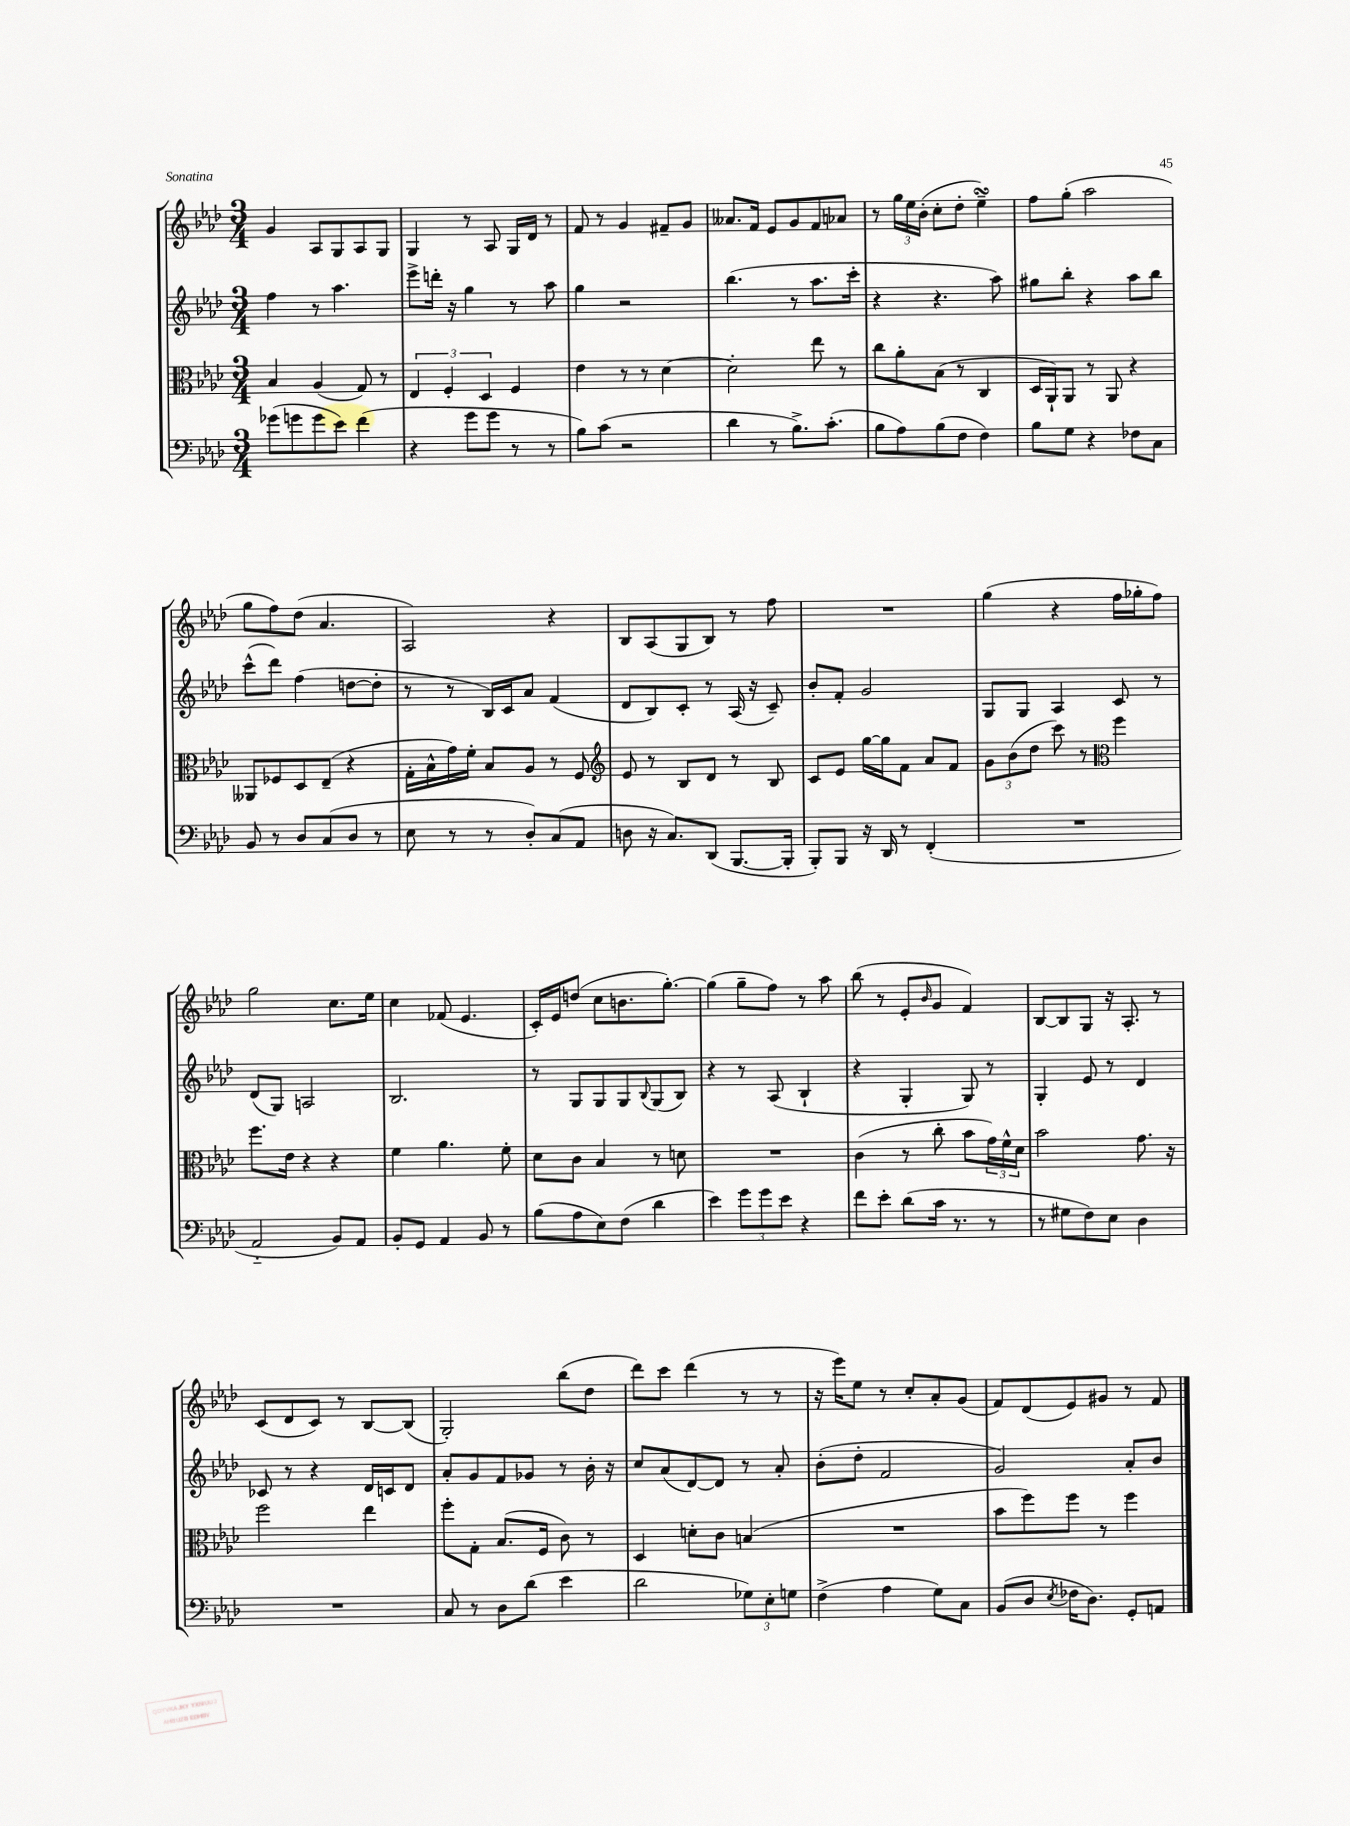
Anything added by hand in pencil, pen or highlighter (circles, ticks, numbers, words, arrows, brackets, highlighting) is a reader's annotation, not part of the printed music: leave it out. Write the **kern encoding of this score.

**kern	**kern	**kern	**kern
*staff4	*staff3	*staff2	*staff1
*clefF4	*clefC3	*clefG2	*clefG2
*k[b-e-a-d-]	*k[b-e-a-d-]	*k[b-e-a-d-]	*k[b-e-a-d-]
*M3/4	*M3/4	*M3/4	*M3/4
(8g-	4B-	4ff	4g
8g	.	.	.
8g	(4A-	8r	8A-
8e-)	.	4.aa-	8G
(4f	8G)	.	8A-
.	8r	.	8G
=	=	=	=
4r	6E-	8eee-^	4G
.	.	16ddd'	.
.	6F'	.	.
.	.	16r	.
8g	.	4gg	8r
.	6D-	.	.
8g	.	.	8A-
8r	4F	8r	16G
.	.	.	16d-
8r	.	8aa-	8r
=	=	=	=
8B-)	4e-	4gg	8f
(8c	.	.	8r
2r	8r	2r	4g
.	8r	.	.
.	[4d-	.	8f#~
.	.	.	8g
=	=	=	=
4d-	2d-']	(4.bb-	8.a--
.	.	.	16f
8r	.	.	8e-
8.B-^)	.	8r	8g
.	8ee-	8.aa-	8f
(8.c'	.	.	.
.	8r	.	8a-
.	.	16ccc'	.
=	=	=	=
8B-	8cc	4r	8r
8A-)	8a-'	.	24gg
.	.	.	24ee-
.	.	.	(24b-'
(8B-	(8B-	4.r	8cc'
8F	8r	.	8dd-'
4F)	4C	.	4ee-~)
.	.	8aa-)	.
=	=	=	=
8B-	16D-	8gg#	8ff
.	16AA-`)	.	.
8G	8AA-	8bb-'	(8gg'
4r	8r	4r	2aa-
.	8AA-	.	.
8F-	4r	8aa-	.
8C	.	8bb-	.
=	=	=	=
8BB-	8AA--	(8ccc^^	8gg
8r	8F-	8ddd-)	8ff)
8D-	8D-	(4ff	(8dd-
(8C	(8E-~	.	4.a-
8D-	4r	[8dd	.
8r	.	8dd']	.
=	=	=	=
8E-	16G'	8r	2A-)
.	16B-^^	.	.
8r	16g)	8r	.
.	16f'	.	.
8r	8B-	16B-)	.
.	.	16c	.
8D-')	8A-	8a-	.
(8C	8r	(4f	4r
8AA-	8F	.	.
=	=	=	=
*	*clefG2	*	*
8D	8e-	8d-	8B-
16r	8r	8B-)	(8A-
8.C)	.	.	.
.	8B-	8c'	8G
(8DD-	8d-	8r	8B-)
[8.BBB-	8r	(16A-	8r
.	.	16r	.
.	8B-	8c~)	8ff
16BBB-']	.	.	.
=	=	=	=
8BBB-')	8c	8b-'	2.r
8BBB-	8e-	8f'	.
16r	[16gg	2g	.
16DD-	16gg]	.	.
8r	8f	.	.
(4FF'	8a-	.	.
.	8f	.	.
=	=	=	=
2.r	12g	8G	(4gg
.	(12b-	.	.
.	.	8G	.
.	12dd-	.	.
.	8ccc)	4A-	4r
.	8r	.	.
*	*clefC3	*	*
.	4ff	8c	16ff
.	.	.	16gg-'
.	.	8r	8ff)
=	=	=	=
2AA-'~	8.ff	(8d-	2gg
.	.	8G)	.
.	16e-	.	.
.	4r	2A	.
8BB-)	4r	.	8.cc
8AA-	.	.	.
.	.	.	16ee-
=	=	=	=
8BB-'	4f	2.B-	4cc
8GG	.	.	.
4AA-	4.a-	.	(8f-
.	.	.	4.e-
8BB-	.	.	.
8r	8f'	.	.
=	=	=	=
(8B-	8d-	8r	16c')
.	.	.	16e-
8A-	8c	8G	(8dd
8E-)	4B-	8G	8cc
(8F	.	8G	8.b
.	.	8qqB-	.
4d-	8r	(8G	.
.	.	.	[8.gg')
.	8d	8B-)	.
=	=	=	=
4e-)	2.r	4r	(4gg]
12g	.	8r	8gg~
12g	.	.	.
.	.	(8A-	8ff)
12e-	.	.	.
4r	.	4B-`	8r
.	.	.	8aa-
=	=	=	=
8f	(4c	4r	(8bb-
8e-'	.	.	8r
(8d-	8r	4G'	8e-'
.	.	.	16qqb-
16c	8cc'	.	8g
8.r	.	.	.
.	8b-	8G)	4f)
8r	24g)	8r	.
.	24f^^	.	.
.	24d-	.	.
=	=	=	=
8r	2b-	4G'	[8B-
8G#	.	.	8B-]
8F)	.	8e-	8G
8E-	.	8r	16r
.	.	.	8.A-'
4D-	8.g	4d-	.
.	.	.	8r
.	16r	.	.
=	=	=	=
2.r	2ff	8c-	(8c
.	.	8r	8d-
.	.	4r	8c)
.	.	.	8r
.	4ee-	16d-	[8B-
.	.	16c	.
.	.	8d-	(8B-]
=	=	=	=
8C	8ff'	8a-'	2G')
8r	8G'	8g	.
8D-	(8.B-	8f	.
(8d-	.	8g-	.
.	16F	.	.
4e-	8c)	8r	(8bb-
.	8r	16b-'	8dd-
.	.	16r	.
=	=	=	=
2d-	4D-	8cc	8ddd-)
.	.	(8a-	8ccc
.	8d'	[8d-)	(4ddd-
.	8c	8d-]	.
12G-)	(4B	8r	8r
12E-'	.	.	.
.	.	8a-'	8r
12G	.	.	.
=	=	=	=
(4F^	2.r	(8b-'	16r
.	.	.	16eee-)
.	.	8dd-'	8ee-
4A-	.	2f	8r
.	.	.	8cc'
8G)	.	.	8a-'
8C	.	.	(8g
=	=	=	=
(8BB-	8b-	2g)	8f)
8D-	8ff)	.	(8d-
8qE-	.	.	.
16F-	8ff	.	8e-)
8.D-)	.	.	.
.	8r	.	8g#
8GG'	4ff	8a-'	8r
8AA	.	8b-	8f
==	==	==	==
*-	*-	*-	*-
